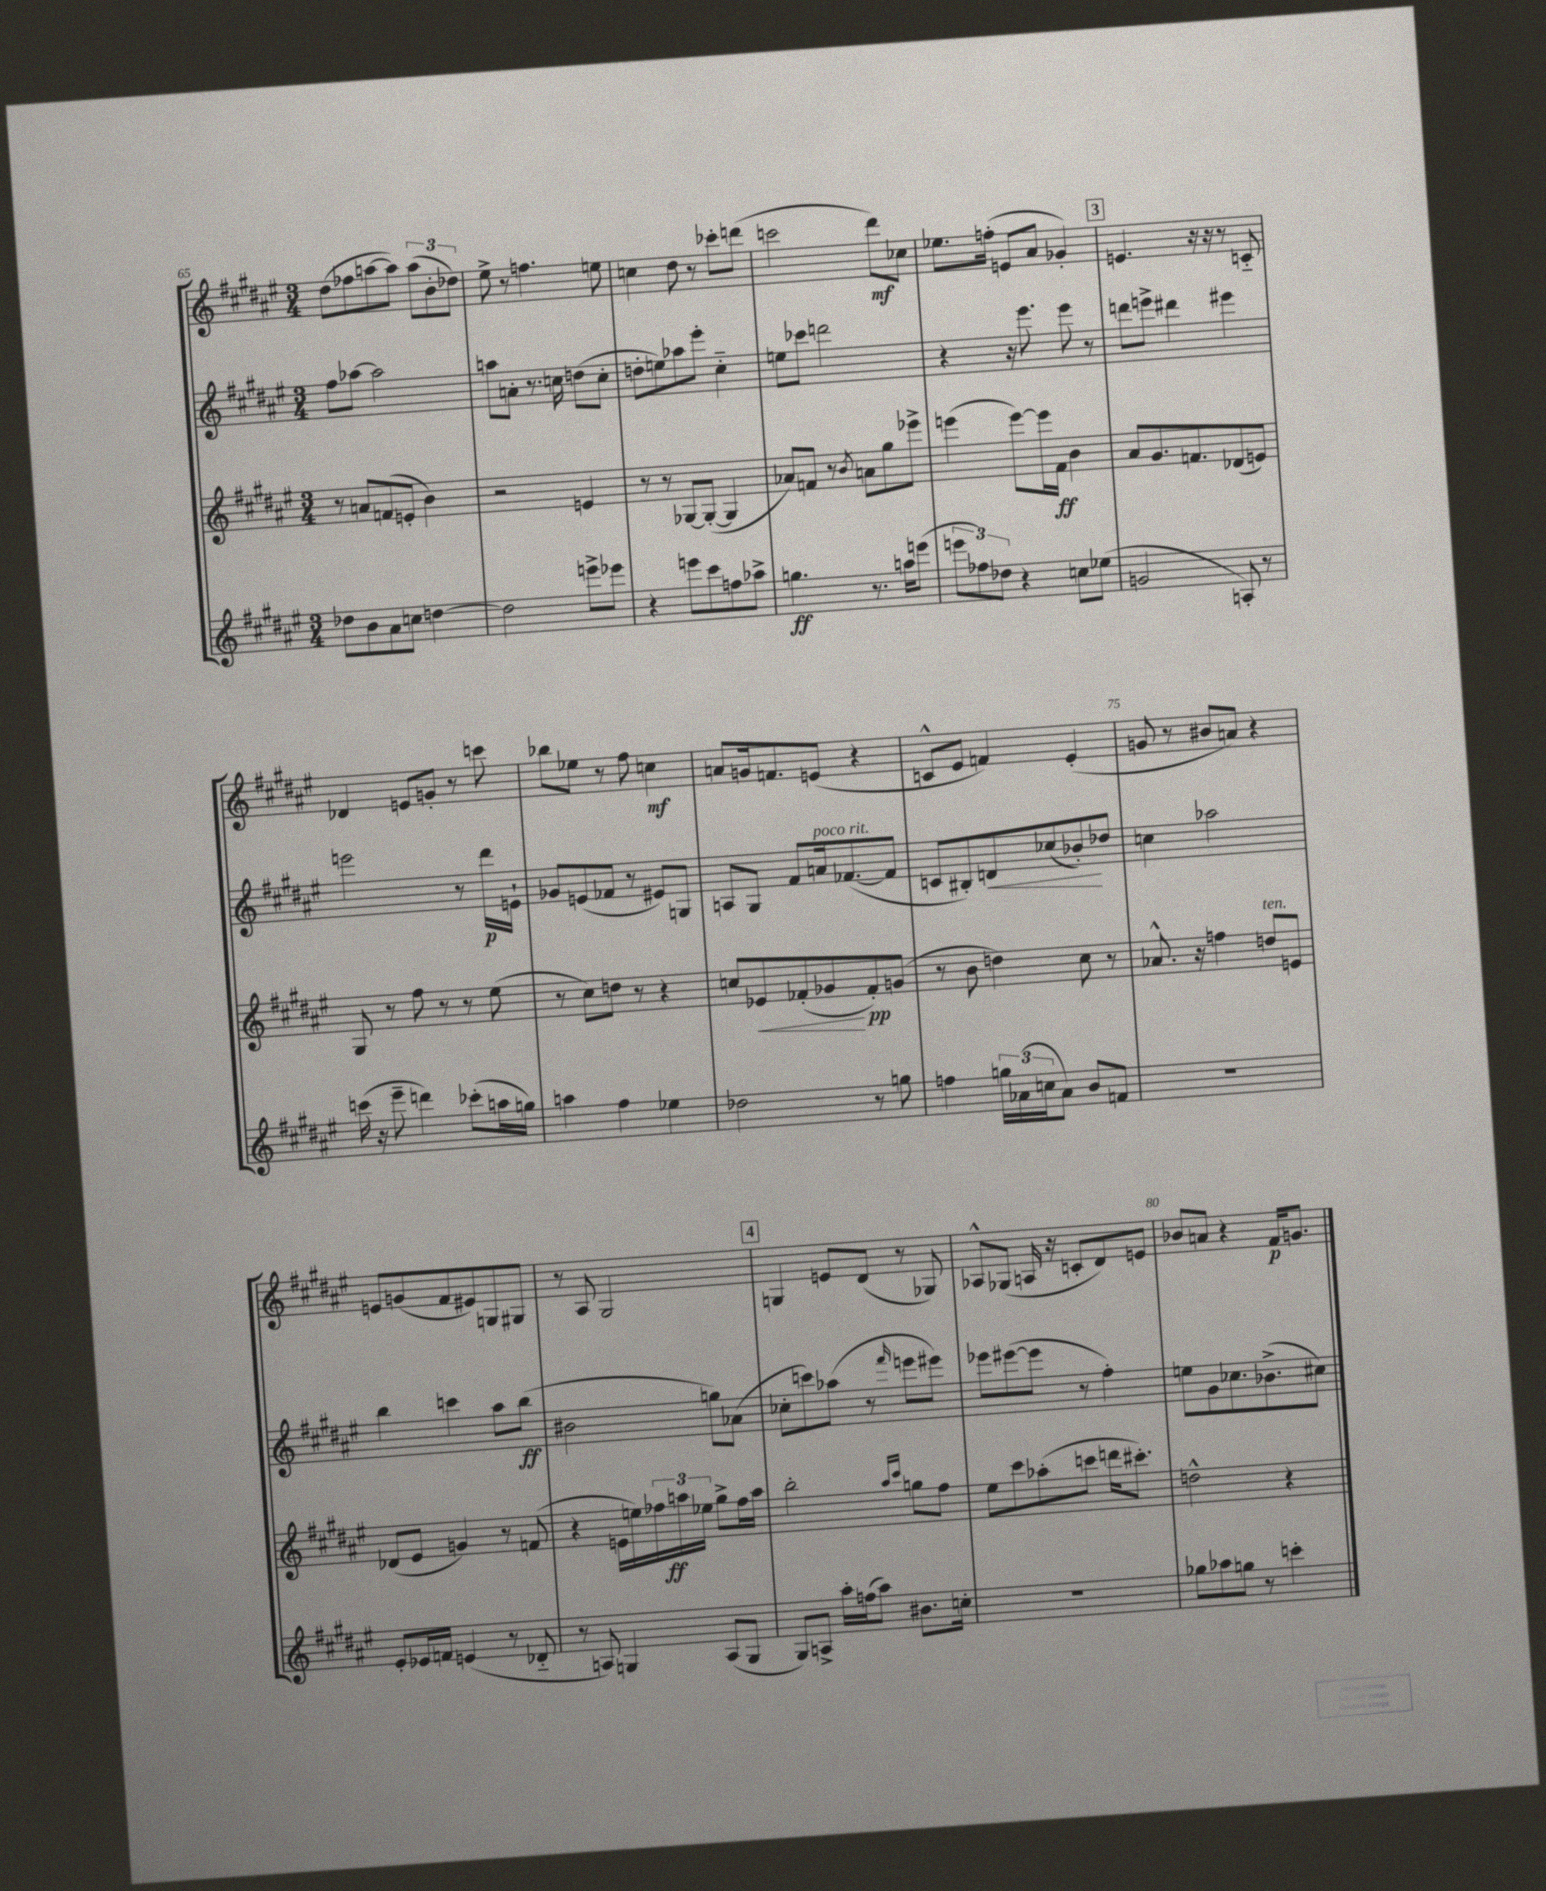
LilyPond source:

<<
\new StaffGroup <<
\new Staff = "s0" {
    \clef treble \key fis \major \numericTimeSignature \time 3/4
    dis''8( fes''8 a''8~ a''8) \tuplet 3/2 { a''8( b'8-. des''8) } |
    eis''8-> r8 f''4. e''8 |
    c''4 dis''8 r8 ces'''8-. d'''8( |
    c'''2 dis'''8\mf) ces''8 |
    ees''8. f''16-.( e'8 ais'8 ges'4-.) |
    \mark \markup { \box "3" } e'4. r16 r16 r8 c'8-_ |
    des'4 e'8 g'8-. r8 c'''8 |
    bes''8 ees''8 r8 fis''8 c''4\mf |
    a'8 g'16 f'8. e'8( r4 |
    c'8-^ eis'8 f'4) eis'4-.( |
    g'8 r8 bis'8 a'8) r4 |
    e'8 g'8( fis'8 eis'8) g8 gis8 |
    r8 ais8 gis2 |
    \mark \markup { \box "4" } g4 e'8 dis'8( r8 ges8) |
    aes8-^ ges8( a16 r16 c'8-. dis'8) e'8 |
    bes'8 a'8 r4 fis'16\p g'8. \bar "|." |
}
\new Staff = "s1" {
    \clef treble \key fis \major \numericTimeSignature \time 3/4
    fis''8 aes''8~ aes''2 |
    a''8 a'8-. r8. c''16 d''8( c''8-. |
    d''8-. e''8) aes''8 eis'''8-. cis''4-_ |
    e''8 ces'''8 d'''2 |
    r4 r16 eis'''8. eis'''8 r8 |
    \mark \markup { \box "3" } d'''8 e'''8-> dis'''4 eis'''4 |
    e'''2 r8 dis'''16\p e'16-! |
    ges'8 e'8( fes'8 r8 eis'8) g8 |
    a8 gis8 fis'8 a'16^\markup { \italic "poco rit." } fes'8.~( fes'8 |
    c'8 bis8-.) d'8\< ces''8( bes'8-.\!) des''8 |
    c''4 aes''2 |
    b''4 c'''4 ais''8 b''8\ff( |
    bis'2 g''8) aes'8( |
    \mark \markup { \box "4" } ces''8-. c'''8) aes''8( r8 \grace { fis'''16 } e'''8 eis'''8) |
    ees'''8 eis'''8~( eis'''8 r8 fis''4-.) |
    e''8 gis'8 ces''8. bes'8.->( cis''8) \bar "|." |
}
\new Staff = "s2" {
    \clef treble \key fis \major \numericTimeSignature \time 3/4
    r8 a'8 f'8( e'8-. b'4) |
    r2 e'4 |
    r8 r8 ges8~ ges8~-.( ges4 |
    aes'8) f'8 r8 \acciaccatura { b'8 } a'8 gis''8 ees'''8-> |
    e'''4( e'''8~) e'''16 fis'16\ff b'4 |
    \mark \markup { \box "3" } ais'8 gis'8. f'8. des'8( e'8) |
    gis8 r8 fis''8 r8 r8 eis''8( |
    r8 cis''8) d''8 r8 r4 |
    c''8 ees'8\< fes'8-.( ges'8\! fes'8-.\pp) g'8( |
    r8 b'8 d''4) cis''8 r8 |
    aes'8.-^ r16 f''4 d''8^\markup { \italic "ten." } e'8 |
    des'8( eis'8 g'4) r8 f'8( |
    r4 e'16 e''16) \tuplet 3/2 { fes''16 a''16\ff ees''16 } gis''8-> fes''16 a''16 |
    \mark \markup { \box "4" } b''2-. \grace { ais''16 cis'''16 } g''8 fis''8 |
    eis''8 cis'''8 aes''8-.( c'''8 d'''16 cis'''8.-.) |
    d''2-^ r4 \bar "|." |
}
\new Staff = "s3" {
    \clef treble \key fis \major \numericTimeSignature \time 3/4
    des''8 b'8 ais'8 c''8 d''4~ |
    d''2 e'''8-> ees'''8 |
    r4 e'''8 cis'''8 f''8 aes''8-> |
    g''4.\ff r8. a''16 e'''8( |
    \tuplet 3/2 { e'''8 fes''8) des''8 } r4 c''8 ees''8( |
    \mark \markup { \box "3" } g'2 a8-.) r8 |
    c'''16( r16 eis'''8-- d'''4) ces'''8-.( a''16 g''16) |
    a''4 fis''4 ees''4 |
    des''2 r8 g''8 |
    f''4 \tuplet 3/2 { g''16 aes'16( c''16 } aes'8) b'8 f'8 |
    R2. |
    eis'8-. ees'16 f'16 e'4( r8 des'8-_ |
    r8 a8) g4 a8( g8 |
    \mark \markup { \box "4" } gis8) a8-> ais''16-. f''16( ais''8) bis'8. c''16-. |
    R2. |
    ges''8 aes''8 g''8 r8 c'''4-. \bar "|." |
}
>>
>>
\layout { \context { \Score currentBarNumber = #65 \override BarNumber.break-visibility = ##(#f #t #t) barNumberVisibility = #(every-nth-bar-number-visible 5) } }
